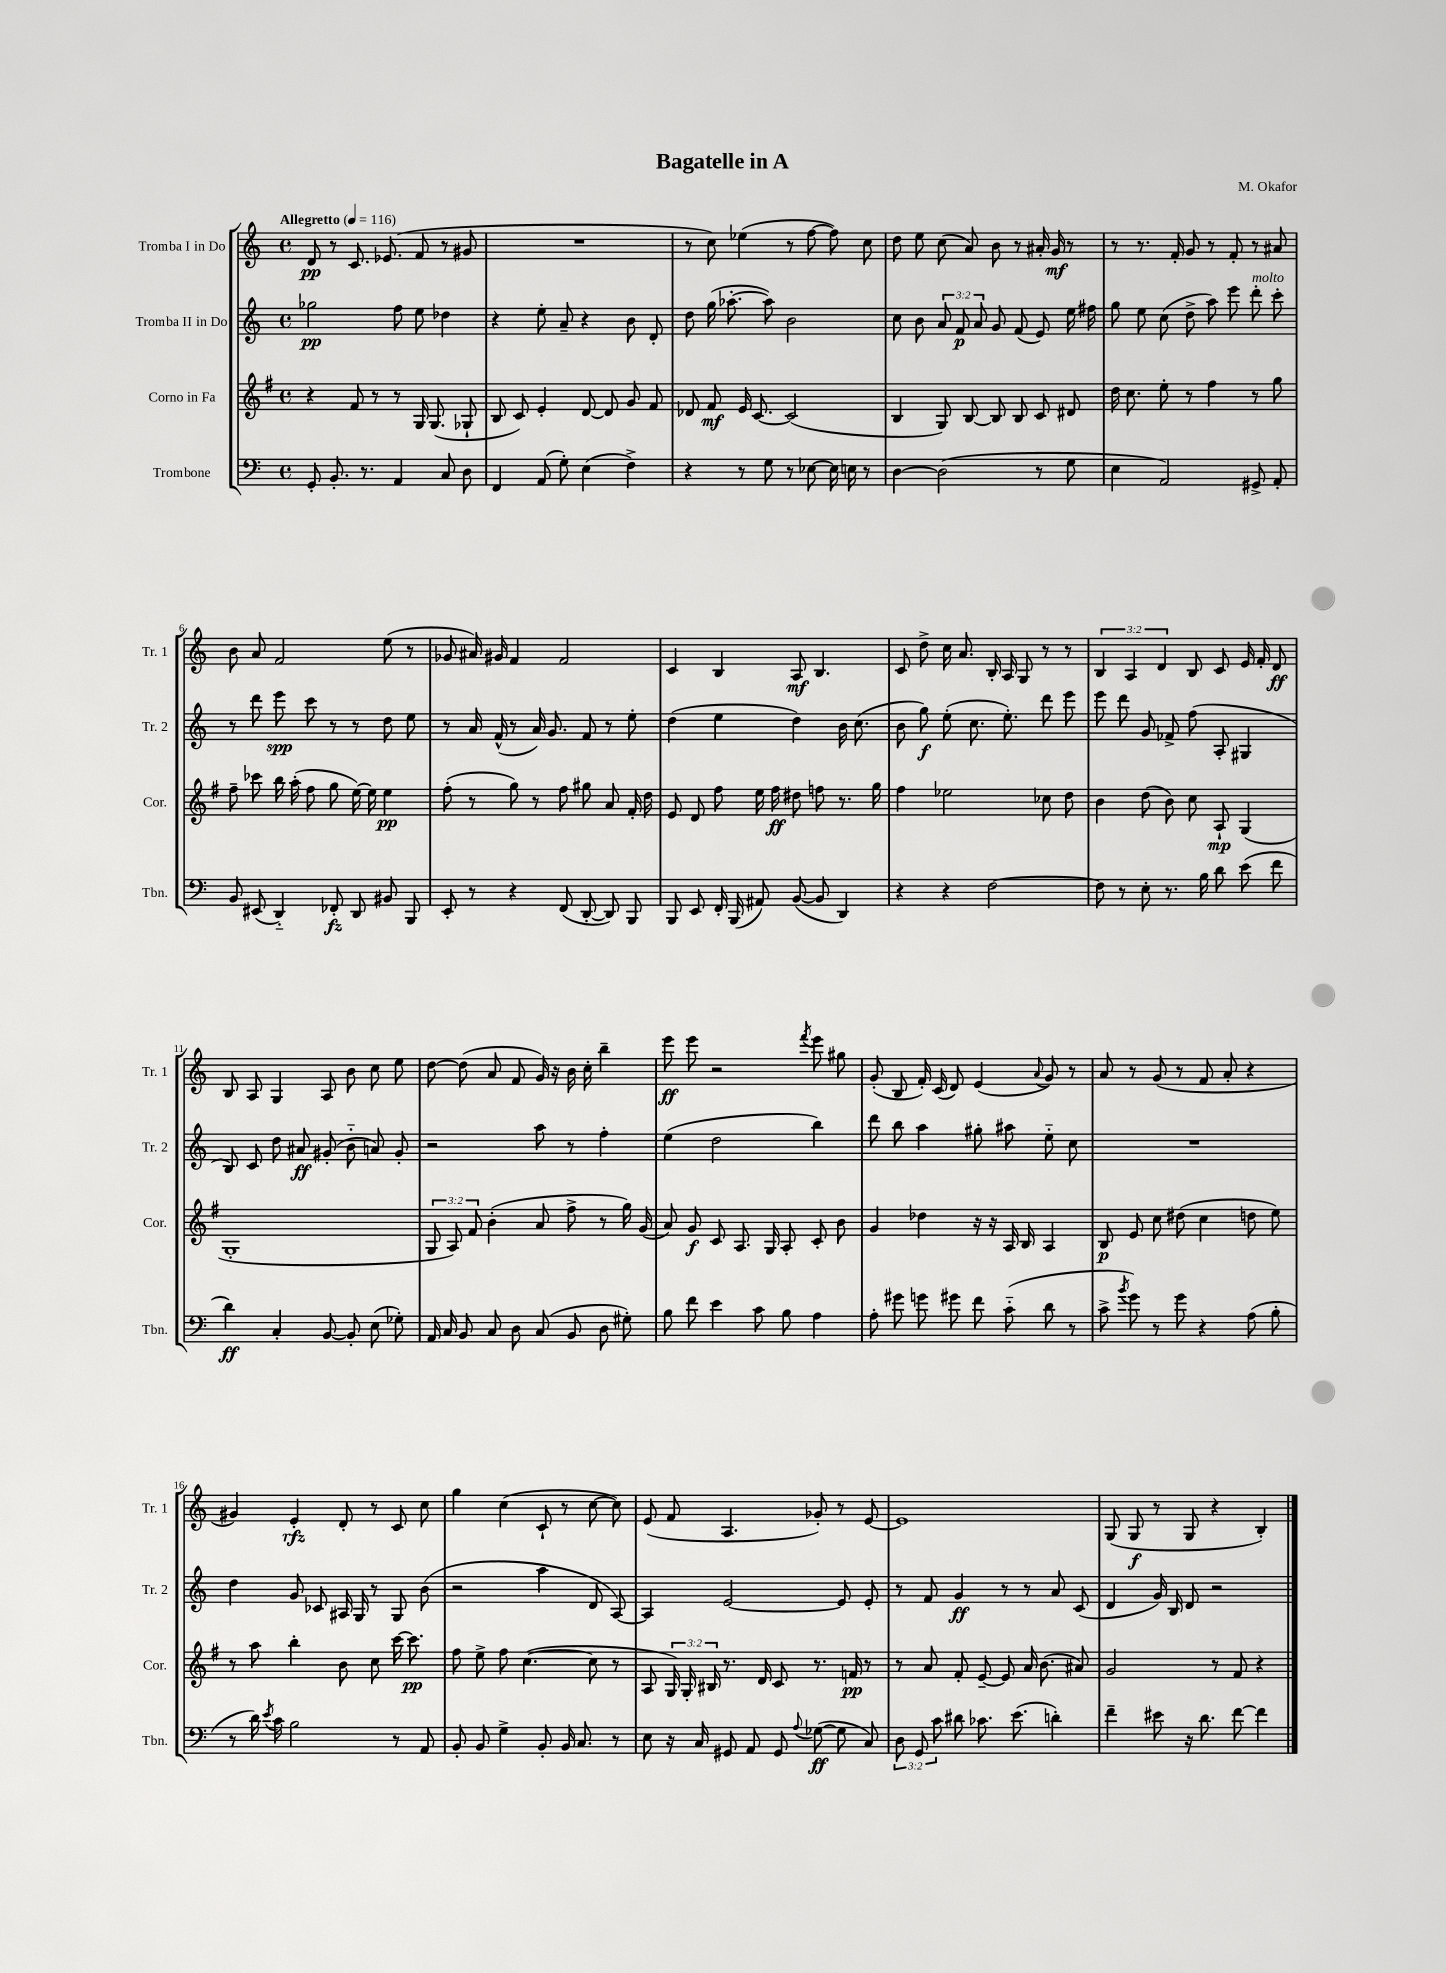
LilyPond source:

\header { title = "Bagatelle in A" composer = "M. Okafor" }
<<
\new StaffGroup <<
\new Staff = "s0" \with { instrumentName = "Tromba I in Do" shortInstrumentName = "Tr. 1" } {
    \clef treble \key c \major \defaultTimeSignature \time 4/4 \override Staff.TupletNumber.text = #tuplet-number::calc-fraction-text \tempo "Allegretto" 4 = 116
    \autoBeamOff d'8\pp r8 c'8. ees'8.( f'8 r8 gis'8 |
    R1 |
    r8 c''8) ees''4( r8 f''8~ f''8) c''8 |
    d''8 e''8 c''8( a'8) b'8 r8 ais'16-. g'16\mf r8 |
    r8 r8. f'16-. g'8 r8 f'8-. r8 ais'8 |
    b'8 a'8 f'2 e''8( r8 |
    ges'8 ais'16) gis'16 f'4 f'2 |
    c'4 b4 a8\mf b4. |
    c'8 d''8-> c''16 a'8. b16-. a16 g8 r8 r8 |
    \tuplet 3/2 { b4 a4 d'4 } b8 c'8 e'16 f'16-. d'8\ff |
    b8 a8 g4 a8 b'8 c''8 e''8 |
    d''8~ d''8( a'8 f'8 g'16) r16 b'16 c''16-. b''4-- |
    e'''8\ff e'''8 r2 \acciaccatura { f'''8 } e'''8 gis''8 |
    g'8-.( b8 f'16-.) c'16( d'8) e'4( \appoggiatura { a'8 } g'8) r8 |
    a'8 r8 g'8( r8 f'8 a'8-. r4 |
    gis'4) e'4-.\rfz d'8-. r8 c'8 c''8 |
    g''4 c''4( c'8-! r8 c''8~ c''8) |
    e'8( f'8 a4. ges'8-.) r8 e'8~ |
    e'1 |
    g8( g8\f r8 g8 r4 b4-.) \bar "|." |
}
\new Staff = "s1" \with { instrumentName = "Tromba II in Do" shortInstrumentName = "Tr. 2" } {
    \clef treble \key c \major \defaultTimeSignature \time 4/4 \override Staff.TupletNumber.text = #tuplet-number::calc-fraction-text
    \autoBeamOff ges''2\pp f''8 e''8 des''4 |
    r4 e''8-. a'8-- r4 b'8 d'8-. |
    d''8 g''16( aes''8.~-. aes''8) b'2 |
    c''8 b'8 \tuplet 3/2 { a'8 f'8\p a'8 } g'8 f'8( e'8) e''16 fis''16 |
    g''8 e''8 c''8( d''8-> a''8) e'''8 d'''8-.^\markup { \italic "molto" } c'''8-. |
    r8 d'''8 e'''8\spp c'''8 r8 r8 d''8 e''8 |
    r8 a'16 f'16-^( r8 a'16) g'8. f'8 r8 e''8-. |
    d''4( e''4 d''4) b'16 c''8.( |
    b'8 g''8\f) e''8-.( c''8. e''8.-.) d'''8 e'''8 |
    e'''8 d'''8 g'8 fes'8-> f''8( a8-. gis4 |
    b8) c'8 d''8 ais'8\ff gis'8-.( b'8-_ a'8) gis'8-. |
    r2 a''8 r8 f''4-. |
    e''4( d''2 b''4) |
    d'''8 b''8 a''4 gis''8-. ais''8 e''8-_ c''8 |
    R1 |
    d''4 g'8 ces'8 ais16 g16 r8 g8 b'8( |
    r2 a''4 d'8 a8~) |
    a4 e'2~ e'8 e'8-. |
    r8 f'8 g'4\ff r8 r8 a'8 c'8( |
    d'4 g'16) b16 d'8 r2 \bar "|." |
}
\new Staff = "s2" \with { instrumentName = "Corno in Fa" shortInstrumentName = "Cor." } {
    \clef treble \key g \major \defaultTimeSignature \time 4/4 \override Staff.TupletNumber.text = #tuplet-number::calc-fraction-text
    \autoBeamOff r4 fis'8 r8 r8 g16 g8.( ges8-! |
    b8 c'8) e'4-. d'8~ d'8 g'8 fis'8 |
    des'8 fis'8\mf e'16 c'8.~ c'2( |
    b4 g8) b8~ b8 b8 c'8 dis'8 |
    d''16 c''8. e''8-. r8 fis''4 r8 g''8 |
    fis''8-- ces'''8 b''16 a''16-.( fis''8 g''8 e''16~) e''16 e''4\pp |
    fis''8-.( r8 g''8) r8 fis''8 gis''8 a'8 fis'16-. d''16 |
    e'8 d'8 fis''8 e''16 fis''16\ff dis''8 f''8 r8. g''16 |
    fis''4 ees''2 ces''8 d''8 |
    b'4 d''8( b'8) c''8 a8-!\mp g4( |
    g1-. |
    \tuplet 3/2 { g8 a8) fis'8 } b'4-.( a'8 fis''8-> r8 g''16) g'16( |
    a'8) g'8\f c'8 a8. g16 a8-. c'8-. b'8 |
    g'4 des''4 r16 r16 a16 b16 a4 |
    b8\p e'8 c''8 dis''8( c''4 d''8 e''8) |
    r8 a''8 b''4-. b'8 c''8 c'''16~ c'''8.\pp |
    fis''8 e''8-> fis''8 c''4.~( c''8 r8 |
    a8 \tuplet 3/2 { g16) g16-. bis16 } r8. d'16 c'8 r8. f'16\pp r8 |
    r8 a'8 fis'8-. e'8~-- e'8 a'16 b'8.( ais'8) |
    g'2 r8 fis'8 r4 \bar "|." |
}
\new Staff = "s3" \with { instrumentName = "Trombone" shortInstrumentName = "Tbn." } {
    \clef bass \key c \major \defaultTimeSignature \time 4/4 \override Staff.TupletNumber.text = #tuplet-number::calc-fraction-text
    \autoBeamOff g,8-. b,8.-. r8. a,4 c8 d8 |
    f,4 a,8( g8-.) e4( f4->) |
    r4 r8 g8 r8 ees8~ ees16 e16 r8 |
    d4~ d2( r8 g8 |
    e4 a,2) gis,8-> a,8-. |
    b,8 eis,8( d,4-_) fes,8-.\fz d,8 bis,8 b,,8 |
    e,8-. r8 r4 f,8( d,8~-. d,8) b,,8 |
    b,,8 e,8 f,16-. b,,16( ais,8) b,8~( b,8 d,4) |
    r4 r4 f2~ |
    f8 r8 e8-. r8. b16 d'8 e'8( f'8 |
    d'4\ff) c4-. b,8~ b,8-. e8( ges8-.) |
    a,16 c16 b,8 c8 d8 c8( b,8 d8 gis8-.) |
    b8 f'8 e'4 c'8 b8 a4 |
    a8-. gis'8 g'8 gis'8 f'8 c'8-_( d'8 r8 |
    c'8-> \acciaccatura { b'8 } g'8) r8 g'8 r4 a8( b8-. |
    r8 d'16) \acciaccatura { e'8 } c'16 b2 r8 a,8 |
    b,8-. b,8 g4-> b,8-. b,16 c8. r8 |
    e8 r16 c16 gis,8 a,8 gis,8 \appoggiatura { a8 } ges8~\ff( ges8 c8) |
    \tuplet 3/2 { d8 g,8 c'8 } dis'8 ces'8. e'8.( d'4-.) |
    f'4-- eis'8 r16 d'8. f'8~ f'4 \bar "|." |
}
>>
>>
